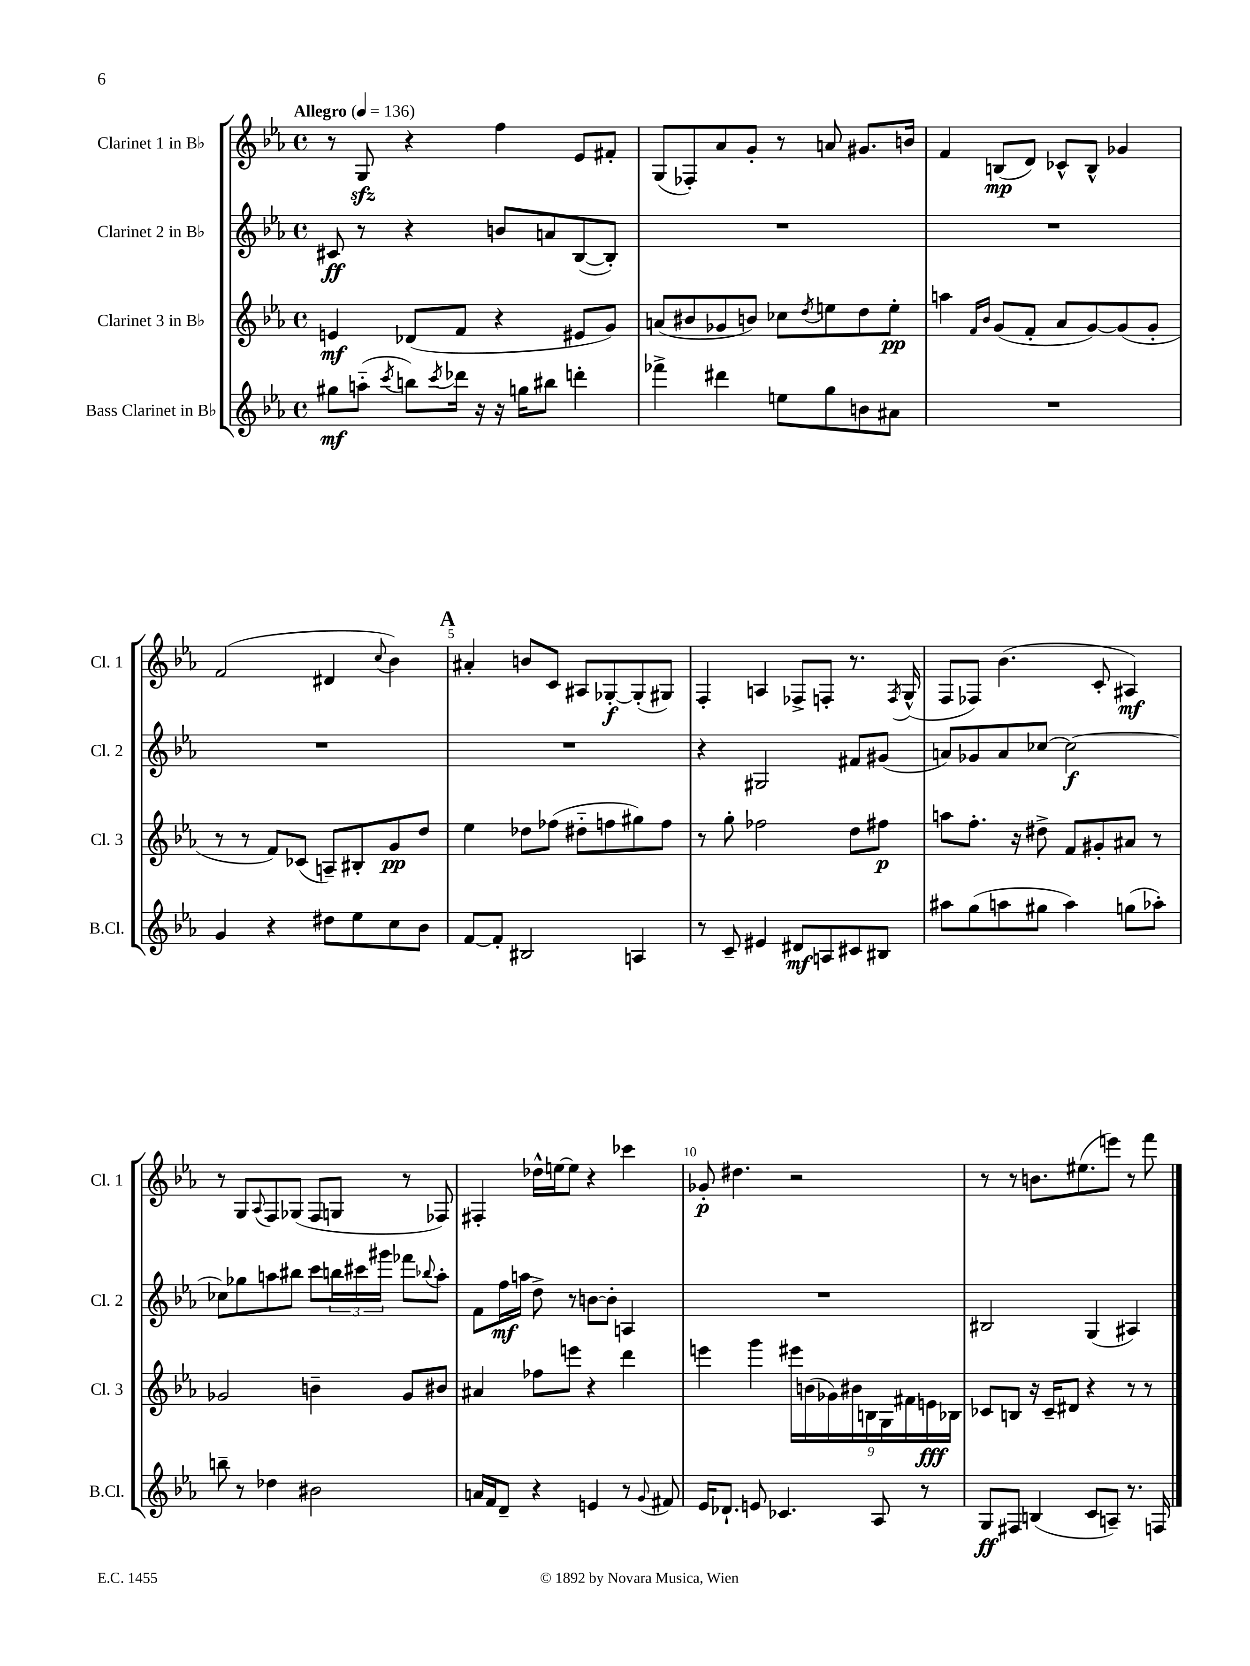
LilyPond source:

<<
\new StaffGroup <<
\new Staff = "s0" \with { instrumentName = "Clarinet 1 in Bb" shortInstrumentName = "Cl. 1" } {
    \clef treble \key ees \major \defaultTimeSignature \time 4/4 \tempo "Allegro" 4 = 136
    r8 g8\sfz r4 f''4 ees'8 fis'8-. |
    g8( fes8-.) aes'8 g'8-. r8 a'8 gis'8. b'16 |
    f'4 b8\mp( d'8) ces'8-^ b8-^ ges'4 |
    f'2( dis'4 \appoggiatura { c''8 } bes'4) |
    \mark \markup { \bold "A" } ais'4-. b'8 c'8 ais8 ges8~-.\f ges8-.( gis8) |
    f4-. a4 fes8-> f8-. r8. \acciaccatura { f8 } g16-^( |
    f8 fes8) bes'4.( c'8-. ais4\mf) |
    r8 g8 \appoggiatura { aes8 } f8 ges8( f8 g8 r8 fes8) |
    fis4-. des''16-^ e''16~ e''8 r4 ces'''4 |
    ges'8-.\p dis''4. r2 |
    r8 r8 b'8. eis''8.( e'''8) r8 f'''8 \bar "|." |
}
\new Staff = "s1" \with { instrumentName = "Clarinet 2 in Bb" shortInstrumentName = "Cl. 2" } {
    \clef treble \key ees \major \defaultTimeSignature \time 4/4
    cis'8\ff r8 r4 b'8 a'8 bes8~( bes8-.) |
    R1 |
    R1 |
    R1 |
    \mark \markup { \bold "A" } R1 |
    r4 gis2 fis'8 gis'8( |
    a'8) ges'8 a'8 ces''8~ ces''2~\f |
    ces''8 ges''8 a''8 bis''8 c'''8 \tuplet 3/2 { b''16 cis'''16 gis'''16 } fes'''8 \appoggiatura { bes''8 } a''8-. |
    f'8 f''16\mf a''16 d''8-> r8 b'8~ b'8-. a4 |
    R1 |
    bis2 g4( ais4) \bar "|." |
}
\new Staff = "s2" \with { instrumentName = "Clarinet 3 in Bb" shortInstrumentName = "Cl. 3" } {
    \clef treble \key ees \major \defaultTimeSignature \time 4/4
    e'4\mf des'8( f'8 r4 eis'8 g'8) |
    a'8( bis'8 ges'8 b'8) ces''8 \acciaccatura { d''8 } e''8 d''8 e''8-.\pp |
    a''4 \grace { f'16 bes'16 } g'8( f'8-. aes'8 g'8~) g'8( g'8-. |
    r8 r8 f'8) ces'8( a8--) bis8-. g'8\pp d''8 |
    \mark \markup { \bold "A" } ees''4 des''8 fes''8( dis''8-_ f''8 gis''8) f''8 |
    r8 g''8-. fes''2 d''8 fis''8\p |
    a''8 f''8.-. r16 dis''8-> f'8 gis'8-. ais'8 r8 |
    ges'2 b'4-- ges'8 bis'8 |
    ais'4 fes''8 e'''8 r4 d'''4 |
    e'''4 g'''4 \tuplet 9/8 { eis'''16 b'16( ges'16) bis'16 b16 g16 fis'16 e'16\fff bes16 } |
    ces'8 b8 r16 ces'16-- dis'8 r4 r8 r8 \bar "|." |
}
\new Staff = "s3" \with { instrumentName = "Bass Clarinet in Bb" shortInstrumentName = "B.Cl." } {
    \clef treble \key ees \major \defaultTimeSignature \time 4/4
    gis''8\mf a''8-_( \acciaccatura { c'''8 } b''8) \acciaccatura { c'''8 } des'''16 r16 r16 g''16 bis''8 d'''4-. |
    fes'''4-> dis'''4 e''8 g''8 b'8 ais'8 |
    R1 |
    g'4 r4 dis''8 ees''8 c''8 bes'8 |
    \mark \markup { \bold "A" } f'8~ f'8-. bis2 a4 |
    r8 c'8-- eis'4 dis'8\mf a8 cis'8 bis8 |
    ais''8 g''8( a''8 gis''8 a''4) g''8( aes''8-.) |
    b''8-- r8 des''4 bis'2 |
    a'16 f'16 d'8-- r4 e'4 r8 \appoggiatura { g'8 } fis'8 |
    ees'16 des'8.-! e'8 ces'4. aes8 r8 |
    g8\ff fis8 b4( c'8 a8--) r8. f16 \bar "|." |
}
>>
>>
\layout { \context { \Score \override BarNumber.break-visibility = ##(#f #t #t) barNumberVisibility = #(every-nth-bar-number-visible 5) } }
